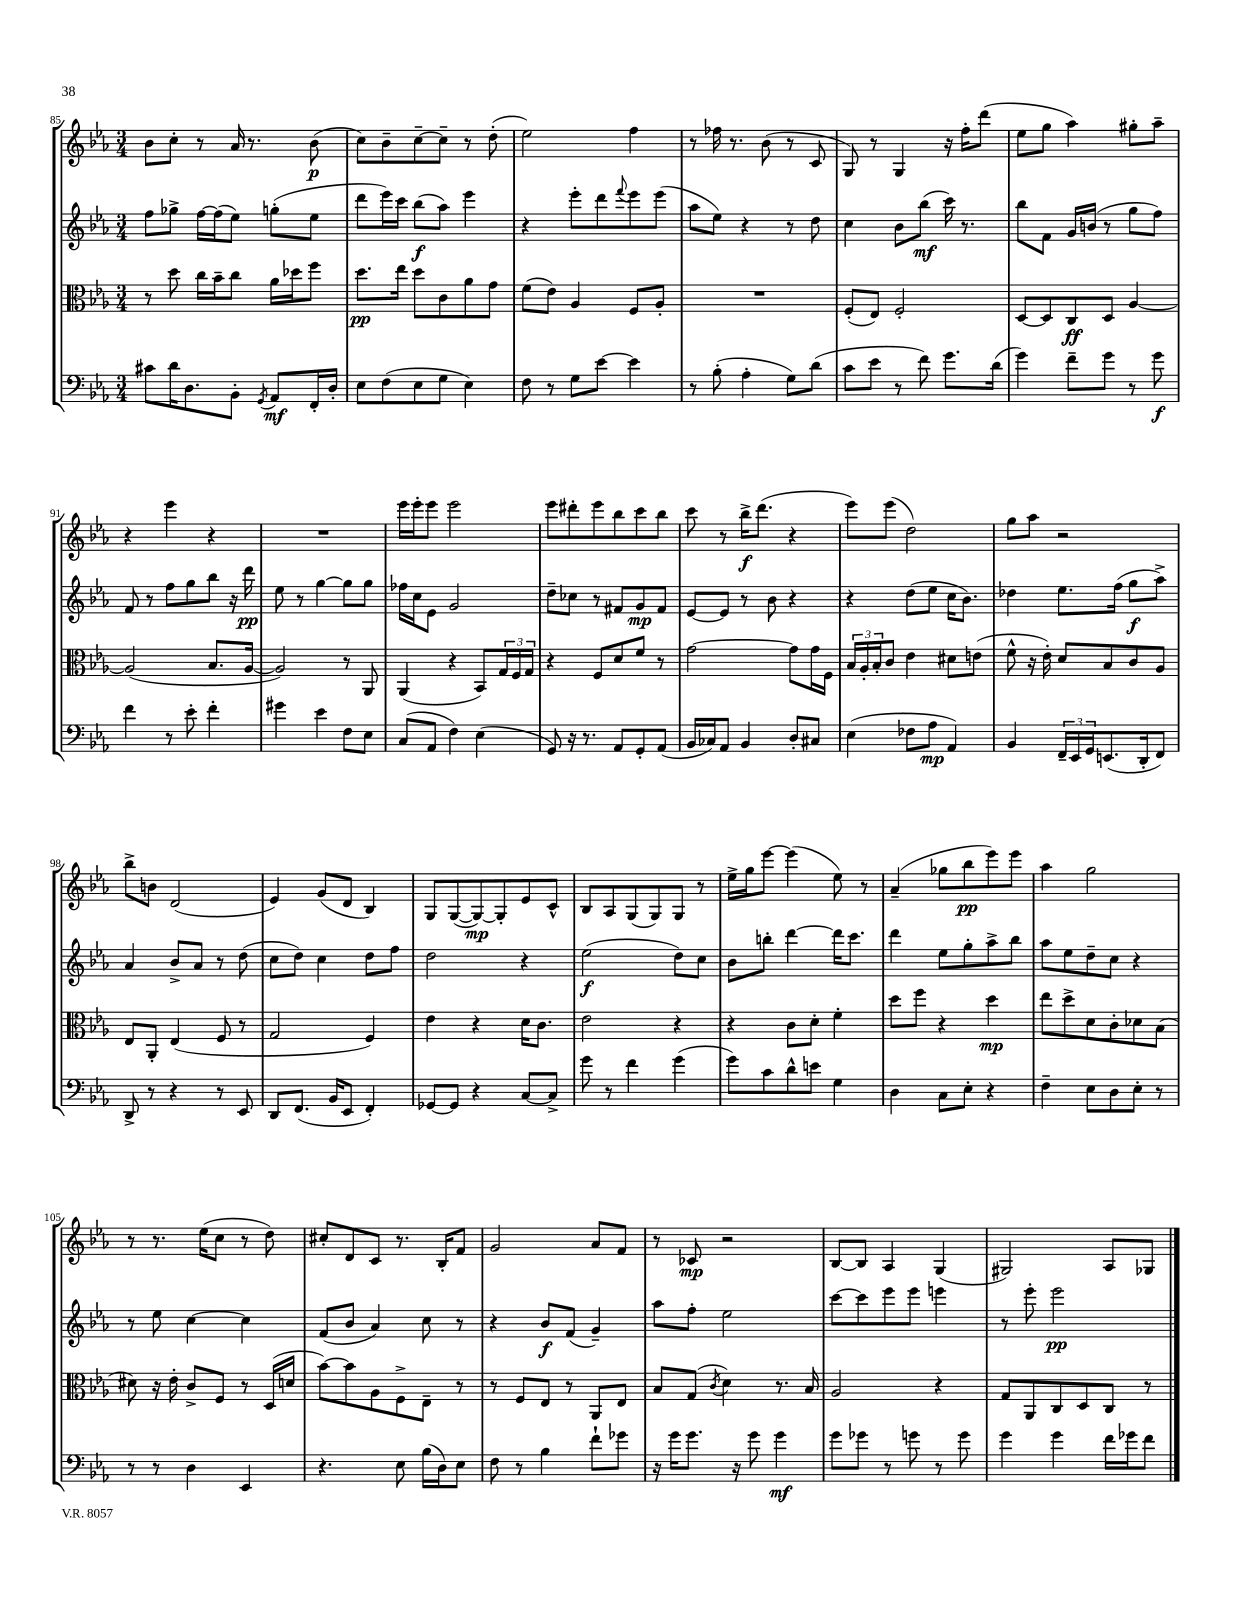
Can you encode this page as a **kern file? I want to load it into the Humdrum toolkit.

**kern	**dynam	**kern	**dynam	**kern	**dynam	**kern	**dynam
*part4	*part4	*part3	*part3	*part2	*part2	*part1	*part1
*staff4	*staff4	*staff3	*staff3	*staff2	*staff2	*staff1	*staff1
*clefF4	*	*clefC3	*	*clefG2	*	*clefG2	*
*k[b-e-a-]	*	*k[b-e-a-]	*	*k[b-e-a-]	*	*k[b-e-a-]	*
*M3/4	*	*M3/4	*	*M3/4	*	*M3/4	*
=85	=85	=85	=85	=85	=85	=85	=85
8c#X\L	.	8r	.	8ff\L	.	8b-\L	.
16d\K	.	8dd\	.	8gg-X^\J	.	8cc'\J	.
8.D\	.	.	.	.	.	.	.
.	.	16cc\LL	.	[16ff\LL	.	8r	.
.	.	16b-~\J	.	(16ff\J]	.	.	.
8BB-'\J	.	8cc\J	.	8ee-\J)	.	16a-/	.
.	.	.	.	.	.	8.r	.
8qGG/	.	.	.	.	.	.	.
8AA-/L	mf	16a-\LL	.	(8ggn'\L	.	.	.
.	.	16dd-X\J	.	.	.	.	.
16FF'/L	.	8ff\J	.	8ee-\J	.	(8b-\	p
16D'/JJ	.	.	.	.	.	.	.
=86	=86	=86	=86	=86	=86	=86	=86
8E-\L	.	8.dd\L	pp	8ddd\L	.	8cc\L)	.
(8F\	.	.	.	16eee-\L)	.	8b-~\	.
.	.	16ee-\Jk	.	16ccc\JJ	.	.	.
8E-\	.	8dd\L	.	(8bb-\L	f	[8cc~\	.
8G\J	.	8c\	.	8aa-\J)	.	8cc~\J]	.
4E-\)	.	8a-\	.	4eee-\	.	8r	.
.	.	8g\J	.	.	.	(8dd'\	.
=87	=87	=87	=87	=87	=87	=87	=87
8F\	.	(8f\L	.	4r	.	2ee-\)	.
8r	.	8e-\J)	.	.	.	.	.
8G\L	.	4A-/	.	8eee-'\L	.	.	.
[8e-\J	.	.	.	8ddd\	.	.	.
.	.	.	.	8qqfff/	.	.	.
4e-\]	.	8F/L	.	8eee-\	.	4ff\	.
.	.	8A-'/J	.	(8eee-\J	.	.	.
=88	=88	=88	=88	=88	=88	=88	=88
8r	.	2.r	.	8aa-\L	.	8r	.
(8B-'\	.	.	.	8ee-\J)	.	16ff-X\	.
.	.	.	.	.	.	8.r	.
4A-'\	.	.	.	4r	.	.	.
.	.	.	.	.	.	(8b-\	.
8G\L)	.	.	.	8r	.	8r	.
(8d\J	.	.	.	8dd\	.	8c/	.
=89	=89	=89	=89	=89	=89	=89	=89
8c\L	.	(8F'/L	.	4cc\	.	8G/)	.
8e-\J	.	8E-/J)	.	.	.	8r	.
8r	.	2F'/	.	8b-\L	.	4G/	.
8f\)	.	.	.	(8bb-\J	mf	.	.
8.g\L	.	.	.	16ccc\)	.	16r	.
.	.	.	.	8.r	.	16ff'\KL	.
.	.	.	.	.	.	(8ddd\J	.
(16d\Jk	.	.	.	.	.	.	.
=90	=90	=90	=90	=90	=90	=90	=90
4g\)	.	[8D/L	.	8bb-\L	.	8ee-\L	.
.	.	8D/]	.	8f\J	.	8gg\J	.
8f~\L	.	8C/	ff	16g/LL	.	4aa-\)	.
.	.	.	.	(16bn/JJ	.	.	.
8g\J	.	8D/J	.	8r	.	.	.
8r	.	[4A-/	.	8gg\L	.	8gg#X'\L	.
8g\	f	.	.	8ff\J)	.	8aa-~\J	.
!!LO:LB:g=z
=91	=91	=91	=91	=91	=91	=91	=91
4f\	.	(2A-/]	.	8f/	.	4r	.
.	.	.	.	8r	.	.	.
8r	.	.	.	8ff\L	.	4eee-\	.
8e-'\	.	.	.	8gg\	.	.	.
4f'\	.	8.B-/L	.	8bb-\J	.	4r	.
.	.	.	.	16r	.	.	.
.	.	[16A-/Jk	.	16ddd\	pp	.	.
=92	=92	=92	=92	=92	=92	=92	=92
4g#X\	.	2A-/])	.	8ee-\	.	2.r	.
.	.	.	.	8r	.	.	.
4e-\	.	.	.	[4gg\	.	.	.
8F\L	.	8r	.	8gg\L]	.	.	.
8E-\J	.	8AA-/	.	8gg\J	.	.	.
=93	=93	=93	=93	=93	=93	=93	=93
(8C/L	.	(4AA-/	.	16ff-X\LL	.	16eee-\LL	.
.	.	.	.	16cc\J	.	16eee-'\J	.
8AA-/J	.	.	.	8e-\J	.	8eee-\J	.
4F\)	.	4r	.	2g/	.	2eee-\	.
(4E-\	.	8BB-/L)	.	.	.	.	.
.	.	24G/L	.	.	.	.	.
.	.	24F/	.	.	.	.	.
.	.	24G/JJ	.	.	.	.	.
=94	=94	=94	=94	=94	=94	=94	=94
8GG/)	.	4r	.	8dd~\L	.	8eee-\L	.
16r	.	.	.	8cc-X\J	.	8ddd#X'\	.
8.r	.	.	.	.	.	.	.
.	.	8F/L	.	8r	.	8eee-\	.
8AA-/L	.	8d/	.	8f#X/L	.	8bb-\	.
8GG'/	.	8f/J	.	8g/	mp	8ccc\	.
(8AA-/J	.	8r	.	8f#/J	.	8bb-\J	.
=95	=95	=95	=95	=95	=95	=95	=95
16BB-/LL	.	[2g\	.	[8e-/L	.	8ccc\	.
16C-X/J)	.	.	.	.	.	.	.
8AA-/J	.	.	.	8e-/J]	.	8r	.
4BB-/	.	.	.	8r	.	16bb-^\KL	f
.	.	.	.	.	.	(8.ddd\J	.
.	.	.	.	8b-\	.	.	.
8D'/L	.	8g\L]	.	4r	.	4r	.
8C#X/J	.	16g\L	.	.	.	.	.
.	.	16F\JJ	.	.	.	.	.
=96	=96	=96	=96	=96	=96	=96	=96
(4E-\	.	24B-/LL	.	4r	.	8eee-\L)	.
.	.	24A-'/	.	.	.	.	.
.	.	24B-'/J	.	.	.	.	.
.	.	8c/J	.	.	.	(8eee-\J	.
8F-X\L	.	4e-\	.	(8dd\L	.	2dd\)	.
8A-\J	mp	.	.	8ee-\J	.	.	.
4AA-/)	.	8d#X\L	.	16cc\KL	.	.	.
.	.	.	.	8.b-\J)	.	.	.
.	.	(8en\J	.	.	.	.	.
=97	=97	=97	=97	=97	=97	=97	=97
4BB-/	.	8f^^\	.	4dd-X\	.	8gg\L	.
.	.	16r	.	.	.	8aa-\J	.
.	.	16e-'\)	.	.	.	.	.
24FF~/LL	.	8d/L	.	8.ee-\L	.	2r	.
24EE-/	.	.	.	.	.	.	.
24GG/J	.	.	.	.	.	.	.
(8.EEn/	.	8B-/	.	.	.	.	.
.	.	.	.	(16ff\Jk	.	.	.
.	.	8c/	.	8gg\L	f	.	.
16DD'/k	.	.	.	.	.	.	.
8FF/J)	.	8A-/J	.	8aa-^\J)	.	.	.
!!LO:LB:g=z
=98	=98	=98	=98	=98	=98	=98	=98
8DD^/	.	8E-/L	.	4a-/	.	8bb-^\L	.
8r	.	8AA-'/J	.	.	.	8bn\J	.
4r	.	(4E-/	.	8b-^/L	.	(2d/	.
.	.	.	.	8a-/J	.	.	.
8r	.	8F/	.	8r	.	.	.
8EE-/	.	8r	.	(8dd\	.	.	.
=99	=99	=99	=99	=99	=99	=99	=99
8DD/L	.	2G/	.	8cc\L	.	4e-/)	.
(8.FF/J	.	.	.	8dd\J)	.	.	.
.	.	.	.	4cc\	.	(8g/L	.
16BB-/KL	.	.	.	.	.	.	.
8EE-/J	.	.	.	.	.	8d/J	.
4FF'/)	.	4F/)	.	8dd\L	.	4B-/)	.
.	.	.	.	8ff\J	.	.	.
=100	=100	=100	=100	=100	=100	=100	=100
[8GG-X/L	.	4e-\	.	2dd\	.	8G/L	.
8GG-/J]	.	.	.	.	.	([8G/	.
4r	.	4r	.	.	.	8G/_)	mp
.	.	.	.	.	.	8G'/]	.
[8C/L	.	16d\KL	.	4r	.	8e-/	.
.	.	8.c\J	.	.	.	.	.
8C^/J]	.	.	.	.	.	8c^^/J	.
=101	=101	=101	=101	=101	=101	=101	=101
8g\	.	2e-\	.	(2ee-\	f	8B-/L	.
8r	.	.	.	.	.	8A-/	.
4f\	.	.	.	.	.	(8G/	.
.	.	.	.	.	.	8G/)	.
(4g\	.	4r	.	8dd\L)	.	8G/J	.
.	.	.	.	8cc\J	.	8r	.
=102	=102	=102	=102	=102	=102	=102	=102
8g\L)	.	4r	.	8b-\L	.	16ee-^\LL	.
.	.	.	.	.	.	16gg\J	.
8c\	.	.	.	8bbn'\J	.	[8eee-\J	.
8d^^\	.	8c\L	.	[4ddd\	.	(4eee-\]	.
8en\J	.	8d'\J	.	.	.	.	.
4G\	.	4f'\	.	16ddd\KL]	.	8ee-\)	.
.	.	.	.	8.ccc\J	.	.	.
.	.	.	.	.	.	8r	.
=103	=103	=103	=103	=103	=103	=103	=103
4D\	.	8dd\L	.	4ddd\	.	(4a-~/	.
.	.	8ff\J	.	.	.	.	.
8C\L	.	4r	.	8ee-\L	.	8gg-X\L	.
8E-'\J	.	.	.	8gg'\	.	8bb-\	pp
4r	.	4dd\	mp	8aa-^\	.	8eee-\)	.
.	.	.	.	8bb-\J	.	8eee-\J	.
=104	=104	=104	=104	=104	=104	=104	=104
4F~\	.	8ee-\L	.	8aa-\L	.	4aa-\	.
.	.	8dd^\	.	8ee-\	.	.	.
8E-\L	.	8d\	.	8dd~\	.	2gg\	.
8D\	.	8c'\	.	8cc\J	.	.	.
8E-'\J	.	8d-X\	.	4r	.	.	.
8r	.	(8B-\J	.	.	.	.	.
!!LO:LB:g=z
=105	=105	=105	=105	=105	=105	=105	=105
8r	.	8d#X\)	.	8r	.	8r	.
8r	.	16r	.	8ee-\	.	8.r	.
.	.	16e-'\	.	.	.	.	.
4D\	.	8c^/L	.	[4cc\	.	.	.
.	.	.	.	.	.	(16ee-\KL	.
.	.	8F/J	.	.	.	8cc\J	.
4EE-/	.	8r	.	4cc\]	.	8r	.
.	.	(16D/LL	.	.	.	8dd\)	.
.	.	16dn/JJ	.	.	.	.	.
=106	=106	=106	=106	=106	=106	=106	=106
4.r	.	[8b-\L)	.	(8f/L	.	8cc#X'/L	.
.	.	8b-\]	.	8b-/J	.	8d/	.
.	.	8A-\	.	4a-/)	.	8c/J	.
8E-\	.	8F^\	.	.	.	8.r	.
(16B-\LL	.	8E-~\J	.	8cc\	.	.	.
16D\J)	.	.	.	.	.	16B-'/KL	.
8E-\J	.	8r	.	8r	.	8f/J	.
=107	=107	=107	=107	=107	=107	=107	=107
8F\	.	8r	.	4r	.	2g/	.
8r	.	8F/L	.	.	.	.	.
4B-\	.	8E-/J	.	8b-/L	f	.	.
.	.	8r	.	(8f/J	.	.	.
8f`\L	.	8AA-/L	.	4g~/)	.	8a-/L	.
8g-X\J	.	8E-/J	.	.	.	8f/J	.
=108	=108	=108	=108	=108	=108	=108	=108
16r	.	8B-/L	.	8aa-\L	.	8r	.
16g\KL	.	.	.	.	.	.	.
8.g\J	.	(8G/J	.	8ff'\J	.	8c-X/	mp
.	.	8qc/	.	.	.	.	.
.	.	4d\)	.	2ee-\	.	2r	.
16r	.	.	.	.	.	.	.
8g\	.	.	.	.	.	.	.
4g\	mf	8.r	.	.	.	.	.
.	.	16B-/	.	.	.	.	.
=109	=109	=109	=109	=109	=109	=109	=109
8g\L	.	2A-/	.	[8ccc\L	.	[8B-/L	.
8g-X\J	.	.	.	8ccc\]	.	8B-/J]	.
8r	.	.	.	8eee-\	.	4A-/	.
8gn\	.	.	.	8eee-\J	.	.	.
8r	.	4r	.	4eeen\	.	(4G/	.
8g\	.	.	.	.	.	.	.
=110	=110	=110	=110	=110	=110	=110	=110
4g\	.	8G/L	.	8r	.	2G#X/)	.
.	.	8AA-/	.	8eee-'\	.	.	.
4g\	.	8C/	.	2eee-\	pp	.	.
.	.	8D/	.	.	.	.	.
16f\LL	.	8C/J	.	.	.	8A-/L	.
16g-X\J	.	.	.	.	.	.	.
8f\J	.	8r	.	.	.	8G-X/J	.
==	==	==	==	==	==	==	==
*-	*-	*-	*-	*-	*-	*-	*-
